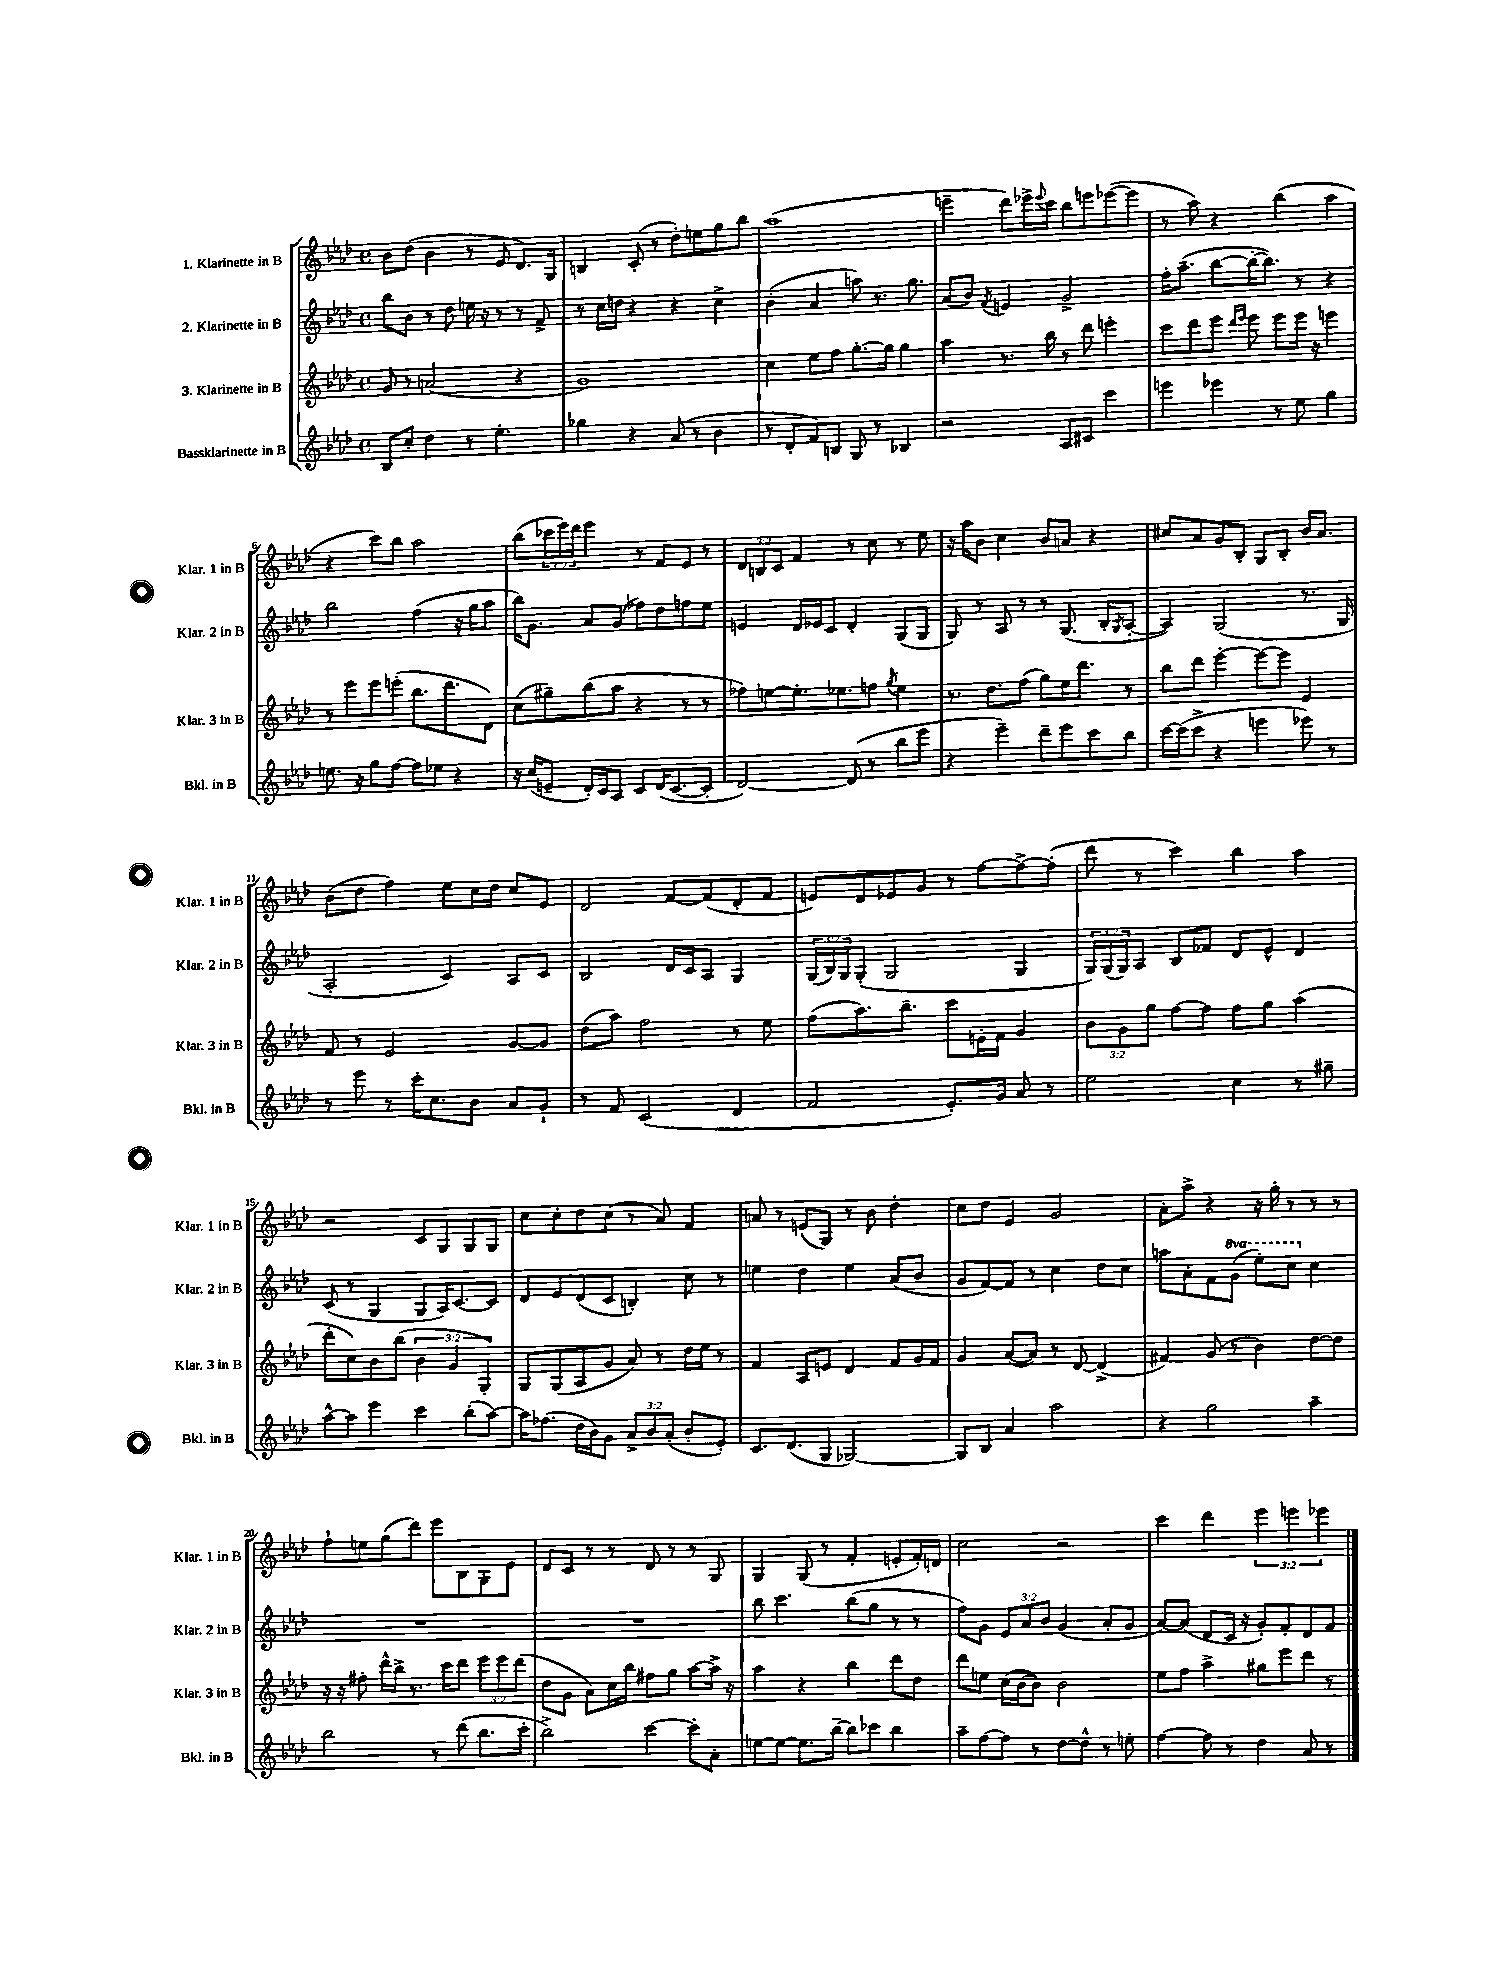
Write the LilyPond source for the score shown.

<<
\new StaffGroup <<
\new Staff = "s0" \with { instrumentName = "1. Klarinette in B" shortInstrumentName = "Klar. 1 in B" } {
    \clef treble \key aes \major \defaultTimeSignature \time 4/4 \override Staff.TupletNumber.text = #tuplet-number::calc-fraction-text
    bes'8 des''8( bes'4 r8 ees'8 des'8.) g16 |
    b4 c'8-.( r8 des''8-.) e''8 g''8 bes''8 |
    aes''1( |
    e'''4-- des'''8) ees'''16-> \appoggiatura { ees'''8 } c'''16 bes''8 e'''8 ees'''8~( ees'''8 |
    r8 aes''8) r4 bes''4( aes''4 |
    r4 c'''8) bes''8 aes''2 |
    bes''8( \tuplet 3/2 { ces'''16 ees'''16) des'''16 } ees'''4 r8 f'8 ees'8 r8 |
    \tuplet 3/2 { des'8 b8 c'8 } f'4 r8 c''8 r8 ees''8 |
    r16 aes''16 bes'8 c''4 bes'8 a'8 r4 |
    cis''8 aes'8 g'8 bes8-. g8 bes8-. bes'16 aes'8. |
    bes'8( des''8 f''4) ees''8 c''16 des''16 c''8 ees'8 |
    des'2 f'8~ f'8( des'8-. f'8 |
    e'8) des'8 ees'8 g'8 r8 f''8~ f''8~-> f''8-.( |
    des'''8 r8 c'''4) bes''4 aes''4 |
    r2 c'8 g8 g8 g8 |
    c''8 c''8-. des''8 c''8( r8 aes'8) f'4 |
    a'8 r8 e'8( g8) r8 bes'8 des''4-. |
    c''8 des''8 ees'4 g'2 |
    aes'8-. aes''8-> r4 r16 g''16-. r8 r8 r8 |
    f''8-! e''8 g''8( des'''8) ees'''8 bes8 g8-. ees'8 |
    des'8 c'8 r8 r8 des'8 r8 r8 g8 |
    g4 g8( r8 f'4-. e'8-. f'16-.) d'16 |
    c''2 r2 |
    c'''4 des'''4 \tuplet 3/2 { ees'''4 e'''4 ees'''4 } \bar "|." |
}
\new Staff = "s1" \with { instrumentName = "2. Klarinette in B" shortInstrumentName = "Klar. 2 in B" } {
    \clef treble \key aes \major \defaultTimeSignature \time 4/4 \override Staff.TupletNumber.text = #tuplet-number::calc-fraction-text \set Staff.ottavationMarkups = #ottavation-simple-ordinals
    bes''8 bes'8 r8 des''8 e''16 r16 r8 r8 f'8-> |
    r8 c''16 d''16 r4 r4 c''4-> |
    bes'4-.( aes'4 a''8) r8. g''8. |
    aes'8( bes'8) \acciaccatura { f'8 } e'4 g'2-> |
    f''16-. aes''8.--( bes''8~ bes''16~-. bes''8.) r8 r4 |
    bes''2 f''4( r16 g''16 aes''8 |
    bes''16) g'8. aes'8 g'8( fes''8) des''8 f''8 ees''8 |
    e'4 des'16 ees'16 c'8 des'4-. g8( g8 |
    g8) r8 aes8 r8 r8 g8.( bes16-. \acciaccatura { g8 } aes8~-. |
    aes4) g2( r8. g16 |
    aes2-. c'4) aes8 c'8 |
    bes2 des'16 c'16 aes8 g4 |
    \tuplet 3/2 { g16( bes16) g16 } g8-.( g2 g4 |
    \tuplet 3/2 { g16) g16( g16) } aes8 bes8 fes'8 des'8 ees'8-^ des'4 |
    c'8( r8 g4 g8 aes16) c'8.~ c'8 |
    des'8 ees'8 des'8( c'8 b4-.) c''8 r8 |
    e''4 des''4 e''4 aes'8( bes'8 |
    g'8 f'8~) f'8 r8 c''4 des''8 c''8 |
    a''8 aes'8-. f'8 \ottava #1 g''8( ees'''8-.) c'''8 \ottava #0 c''4 |
    R1 |
    R1 |
    bes''8 c'''4. bes''8( g''8 r8 r8 |
    f''8) g'8 \tuplet 3/2 { ees'8 aes'8 bes'8 } g'4( aes'8-. g'8 |
    aes'8~) aes'8( des'8 c'16 r16 g'8-.) f'8-. des'8 f'8 \bar "|." |
}
\new Staff = "s2" \with { instrumentName = "3. Klarinette in B" shortInstrumentName = "Klar. 3 in B" } {
    \clef treble \key aes \major \defaultTimeSignature \time 4/4 \override Staff.TupletNumber.text = #tuplet-number::calc-fraction-text
    g'8 r8 a'2( r4 |
    g'1) |
    c''4 ees''8 f''8 g''8.~-. g''16 g''4 |
    aes''4 r8. bes''16 r8 des'''8 e'''4-. |
    c'''8 des'''8 ees'''8 \grace { des'''16 ees'''16 } ees'''8 ees'''8 ees'''16 r16 e'''4 |
    r8 ees'''8 ees'''8 e'''8-.( bes''8. des'''8. des'8) |
    c''8( gis''8--) bes''8( aes''8 r4 r8 r8 |
    fes''8) e''8~ e''8.-. ees''8. f''8 \acciaccatura { g''8 } ees''4 |
    r8. des''8. f''8( g''8) ees''16 des'''8. r8 |
    bes''8 des'''8 ees'''4~-. ees'''8~ ees'''8 ees'4 |
    f'8 r8 ees'2 g'8~ g'8 |
    des''8( aes''8) f''2 r8 ees''8 |
    f''8( aes''8.) bes''8.-- c'''8 e'16-. f'16 g'4 |
    \tuplet 3/2 { bes'8 g'8 g''8 } f''8~ f''8 f''8 g''8 aes''4( |
    des'''8-. c''8) bes'8 bes''8( \tuplet 3/2 { bes'4 g'4 g4-.) } |
    g8 g8( aes8 g'8 aes'8) r8 des''16 ees''16 r8 |
    f'4 aes8 e'8 des'4 f'8 g'16 f'16 |
    g'4 aes'8~( aes'8) r8 des'8~ des'4->( |
    fis'4) g'8( r8 bes'4) des''8~ des''8 |
    r16 r16 fis''8-. des'''16-^ bes''16-> r8. c'''16 des'''8 \tuplet 3/2 { ees'''8 ees'''8 des'''8( } |
    des''8 g'8 aes'8) c''16 bes''16 fis''8 g''8 aes''8~ aes''16-> r16 |
    aes''4 r4 bes''4 des'''8 des''8 |
    des'''8 e''8 c''16( bes'16~ bes'8) bes'2 |
    ees''8 f''8 aes''4-> gis''8 ees'''8 des'''8 r8 \bar "|." |
}
\new Staff = "s3" \with { instrumentName = "Bassklarinette in B" shortInstrumentName = "Bkl. in B" } {
    \clef treble \key aes \major \defaultTimeSignature \time 4/4 \override Staff.TupletNumber.text = #tuplet-number::calc-fraction-text
    bes8 c''8-. des''4 r8 ees''4.-. |
    ges''4 r4 aes'8( r8 bes'4 |
    r8 des'8-. f'8) b8 g8 r8 bes4 |
    r2 aes8 cis'8 c'''4 |
    e'''4 ees'''4 r8 ees''8 g''4 |
    e''8. r16 g''8 f''8~ f''8 ees''8 r4 |
    r16 c''16( e'8-- des'16-.) c'16 aes8 c'8 des'16( c'8.~ c'8-. |
    des'2~) des'8( r8 bes''8 ees'''8 |
    r4 ees'''4--) des'''8-- ees'''8 c'''8 bes''8 |
    c'''16~ c'''16( c'''8-> r4 e'''4 ees'''8) r8 |
    r8 ees'''8 r8 c'''16-. c''8. bes'8 aes'8 g'8-! |
    r8 f'8 c'2( des'4 |
    f'2 ees'8.-.) g'16 aes'8 r8 |
    ees''2 c''4 r8 gis''8-- |
    aes''8~-^ aes''8 ees'''4 c'''4 bes''8-.( aes''8~) |
    aes''16 fes''8.( des''16 bes'16) g'8 \tuplet 3/2 { aes'8-> bes'8 aes'8-.( } bes'8-. ees'8-.) |
    c'8. des'8.( g8 ges2~) |
    ges8 bes8 aes'4 aes''2 |
    r4 g''2 aes''4-- |
    bes''2 r8 des'''8( bes''8. c'''16-. |
    bes''2->) c'''4~ c'''8-. aes'8-. |
    e''8~ e''8~ e''8. bes''16~-- bes''8 ces'''8 bes''4 |
    aes''8-- f''8~ f''8 r8 des''8~ des''8-^ r8 e''8-. |
    f''4~ f''8 r8 des''4 aes'8 r8 \bar "|." |
}
>>
>>
